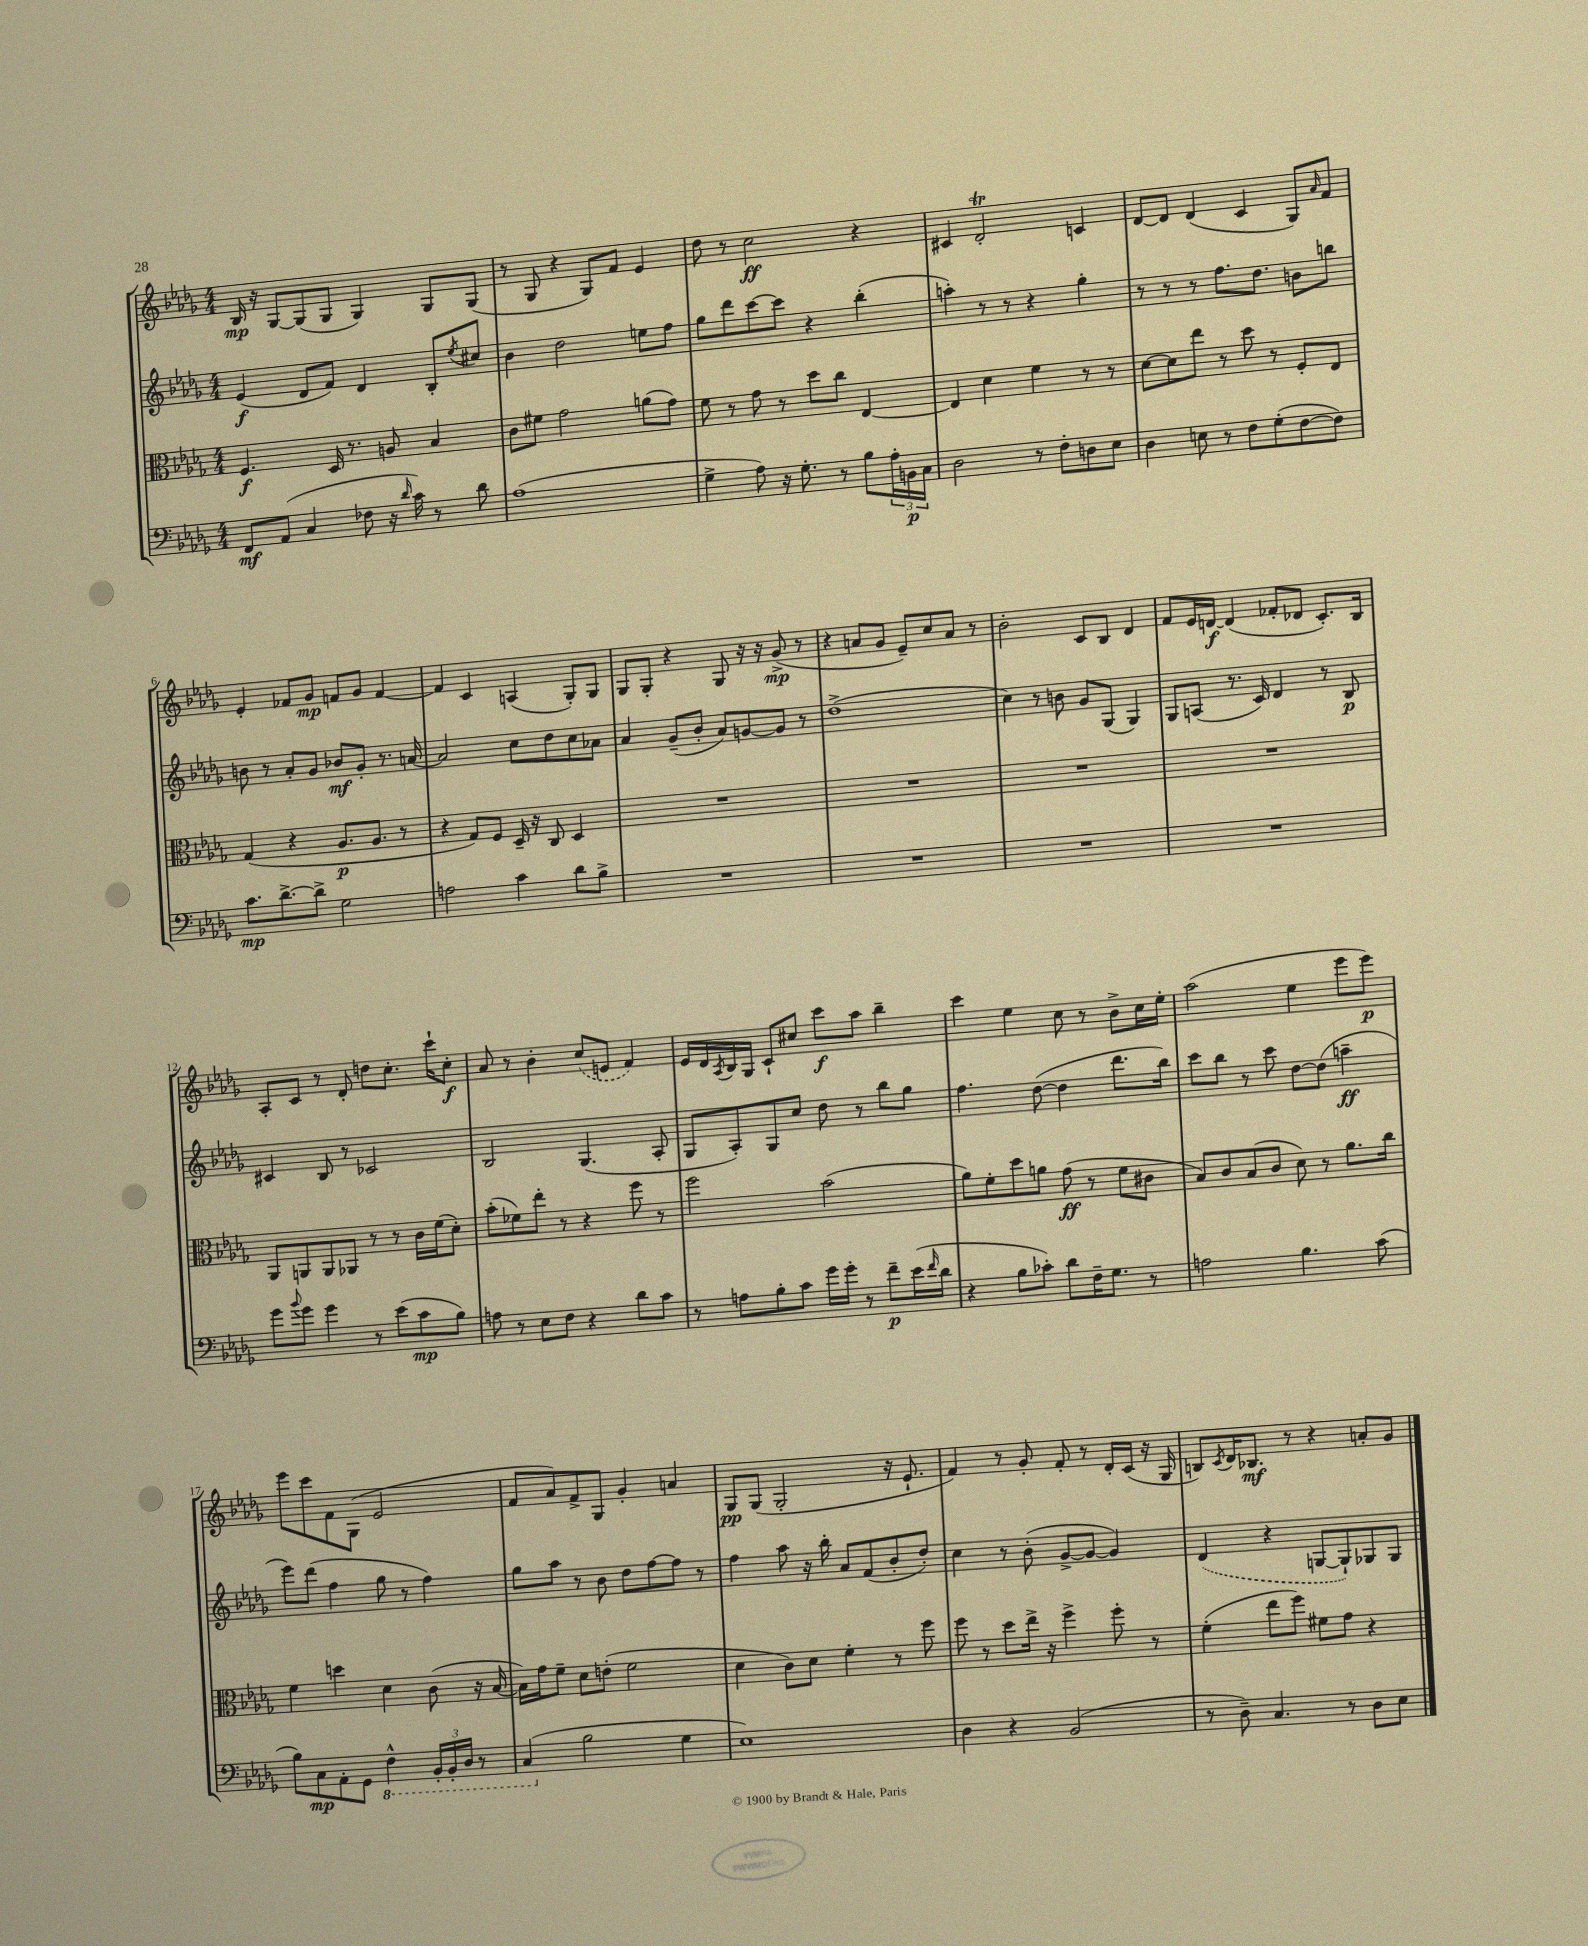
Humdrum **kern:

**kern	**dynam	**kern	**dynam	**kern	**dynam	**kern	**dynam
*part4	*part4	*part3	*part3	*part2	*part2	*part1	*part1
*staff4	*staff4	*staff3	*staff3	*staff2	*staff2	*staff1	*staff1
*clefF4	*	*clefC3	*	*clefG2	*	*clefG2	*
*k[b-e-a-d-g-]	*	*k[b-e-a-d-g-]	*	*k[b-e-a-d-g-]	*	*k[b-e-a-d-g-]	*
*M4/4	*	*M4/4	*	*M4/4	*	*M4/4	*
=1	=1	=1	=1	=1	=1	=1	=1
8FF/L	mf	4.F/	f	(4e-/	f	16B-/	mp
.	.	.	.	.	.	16r	.
(8AA-/J	.	.	.	.	.	[8G-/L	.
4C/	.	.	.	8d-/L	.	(8G-/]	.
.	.	16D-/	.	8f/J)	.	8G-/J	.
.	.	8.r	.	.	.	.	.
8F-X\	.	.	.	4d-/	.	4G-/)	.
16r	.	8An/	.	.	.	.	.
16qqd-/	.	.	.	.	.	.	.
16c\)	.	.	.	.	.	.	.
8r	.	4B-/	.	8B-'/L	.	8G-/L	.
.	.	.	.	8qee-/	.	.	.
8d-\	.	.	.	8cc#X/J	.	(8G-/J	.
=2	=2	=2	=2	=2	=2	=2	=2
(1A-	.	8c\L	.	4b-\	.	8r	.
.	.	8f#X\J	.	.	.	8G-/	.
.	.	2g-\	.	2dd-\	.	4r	.
.	.	.	.	.	.	8G-/L)	.
.	.	.	.	.	.	8f/J	.
.	.	(8an\L	.	8een\L	.	4e-/	.
.	.	8g-\J)	.	8ff\J	.	.	.
=3	=3	=3	=3	=3	=3	=3	=3
4G-^\	.	8f\	.	8gg-\L	.	8dd-\	.
.	.	8r	.	8ddd-\	.	8r	.
8A-\)	.	8g-\	.	[8ccc\	.	2cc\	ff
16r	.	8r	.	8ccc\J]	.	.	.
8.G-'\	.	.	.	.	.	.	.
.	.	8dd-\L	.	4r	.	.	.
8r	.	8cc\J	.	.	.	.	.
8B-\L	.	[4E-/	.	(4bb-'\	.	4r	.
24A-'\L	.	.	.	.	.	.	.
24BBn\	p	.	.	.	.	.	.
24C\JJ	.	.	.	.	.	.	.
=4	=4	=4	=4	=4	=4	=4	=4
2D-\	.	4E-/]	.	4aan'\)	.	4c#X/	.
.	.	4d-\	.	8r	.	2d-T'/	.
.	.	.	.	8r	.	.	.
8r	.	4f\	.	4r	.	.	.
8F'\L	.	.	.	.	.	.	.
8Dn\	.	8r	.	4gg-'\	.	4cn/	.
8E-\J	.	8r	.	.	.	.	.
=5	=5	=5	=5	=5	=5	=5	=5
4D-\	.	[8d-\L	.	8r	.	[8d-/L	.
.	.	8d-\]	.	8r	.	8d-/J]	.
8En\	.	8ee-\J	.	8r	.	(4d-/	.
8r	.	8r	.	8.ff\L	.	.	.
8F\L	.	8dd-\	.	.	.	4c/	.
.	.	.	.	8.dd-\J	.	.	.
(8G-'\	.	8r	.	.	.	.	.
[8F\	.	8F'/L	.	8bn\L	.	8G-/L)	.
.	.	.	.	.	.	16qqa-/	.
8F\J])	.	8E-/J	.	8bbn\J	.	8f/J	.
!!LO:LB:g=z
=6	=6	=6	=6	=6	=6	=6	=6
8.c\L	mp	(4G-/	.	8bn\	.	4e-'/	.
.	.	.	.	8r	.	.	.
[8.d-^\	.	.	.	.	.	.	.
.	.	4r	.	8a-'/L	.	8f-X/L	.
8d-^\J]	.	.	.	8g-/J	.	8g-/J	mp
2G-\	.	8.A-/L	p	8b-X/L	mf	8fn/L	.
.	.	.	.	8g-'/J	.	8g-/J	.
.	.	8.A-/J	.	.	.	.	.
.	.	.	.	8.r	.	[4f/	.
.	.	8r	.	.	.	.	.
.	.	.	.	[16an/	.	.	.
=7	=7	=7	=7	=7	=7	=7	=7
2An\	.	4r	.	2a/]	.	4f/]	.
.	.	8G-/L)	.	.	.	4c/	.
.	.	8F/J	.	.	.	.	.
4c\	.	16D-~/	.	8cc\L	.	(4An/	.
.	.	16r	.	.	.	.	.
.	.	8C/	.	8dd-\	.	.	.
8d-\L	.	4D-/	.	8cc\	.	8G-'/L)	.
8B-^\J	.	.	.	8a-X\J	.	8G-/J	.
=8	=8	=8	=8	=8	=8	=8	=8
1r	.	1r	.	4a-/	.	8G-/L	.
.	.	.	.	.	.	8G-'/J	.
.	.	.	.	(8g-~/L	.	4r	.
.	.	.	.	8b-'/J	.	.	.
.	.	.	.	8a-/L)	.	8G-/	.
.	.	.	.	[8gn/	.	16r	.
.	.	.	.	.	.	16r	.
.	.	.	.	8g/J]	.	(8g-^/	mp
.	.	.	.	8r	.	8r	.
=9	=9	=9	=9	=9	=9	=9	=9
1r	.	1r	.	(1dd-^	.	4r	.
.	.	.	.	.	.	8an/L	.
.	.	.	.	.	.	8g-/J	.
.	.	.	.	.	.	8e-~/L)	.
.	.	.	.	.	.	8cc/	.
.	.	.	.	.	.	8a/J	.
.	.	.	.	.	.	8r	.
=10	=10	=10	=10	=10	=10	=10	=10
1r	.	1r	.	4cc\)	.	2b-'\	.
.	.	.	.	8r	.	.	.
.	.	.	.	8bn\	.	.	.
.	.	.	.	8g-/L	.	8c/L	.
.	.	.	.	(8G-/J	.	8B-/J	.
.	.	.	.	4G-/)	.	4d-/	.
=11	=11	=11	=11	=11	=11	=11	=11
1r	.	1r	.	8G-/L	.	8f/L	.
.	.	.	.	(8An/J	.	16e-/L	.
.	.	.	.	.	.	[16dn/JJ	f
.	.	.	.	8.r	.	(4d/]	.
.	.	.	.	16c/)	.	.	.
.	.	.	.	4d-/	.	8f-X'/L	.
.	.	.	.	.	.	8d-X/J	.
.	.	.	.	8r	.	8.c'/L)	.
.	.	.	.	8B-/	p	.	.
.	.	.	.	.	.	16B-/Jk	.
!!LO:LB:g=z
=12	=12	=12	=12	=12	=12	=12	=12
8g-\L	.	8AA-/L	.	4c#X/	.	8A-'/L	.
8qqb-/	.	.	.	.	.	.	.
8g-\J	.	8AAn/	.	.	.	8c/J	.
4g-\	.	8AA/	.	8B-/	.	8r	.
.	.	8AA-X/J	.	8r	.	8d-'/	.
8r	.	8r	.	2c-X/	.	8ddn\L	.
(8e-\L	.	8r	.	.	.	8.cc'\J	.
8c\	mp	16c\LL	.	.	.	.	.
.	.	(16f\J	.	.	.	16ccc`\KL	.
8B-\J)	.	8d-'\J)	.	.	.	8cc'\J	f
=13	=13	=13	=13	=13	=13	=13	=13
8An\	.	(8b-'\L	.	2B-/	.	8a-/	.
8r	.	8f-X\)	.	.	.	8r	.
8E-\L	.	8ee-'\J	.	.	.	4b-'\	.
8F\J	.	8r	.	.	.	.	.
4r	.	4r	.	(4.G-/	.	(8cc/L	.
.	.	.	.	.	.	8en/J	.
8d-\L	.	8ff\	.	.	.	4f/)	.
8c\J	.	8r	.	8A-'/	.	.	.
=14	=14	=14	=14	=14	=14	=14	=14
8r	.	2ff\	.	8G-/L	.	16e-/LL	.
.	.	.	.	.	.	16d-/	.
.	.	.	.	.	.	8qA-/	.
8An\L	.	.	.	8A-'/)	.	16B-/	.
.	.	.	.	.	.	16G-/JJ	.
8B-'\	.	.	.	8G-/	.	8c`/L	.
8c\J	.	.	.	8cc/J	.	8cc#X/J	.
16g-\LL	.	(2b-\	.	8dd-\	.	8ccc\L	f
16g-'\JJ	.	.	.	.	.	.	.
8r	.	.	.	8r	.	8aa-\J	.
8f~\L	p	.	.	8bb-\L	.	4bb-~\	.
(16e-\L	.	.	.	8gg-\J	.	.	.
16qqf/	.	.	.	.	.	.	.
16d-\JJ	.	.	.	.	.	.	.
=15	=15	=15	=15	=15	=15	=15	=15
4r	.	8a-\L)	.	4.ff\	.	4ccc\	.
.	.	8f'\	.	.	.	.	.
8B-\L	.	8dd-\	.	.	.	4ee-\	.
8c-X'\J)	.	8an\J	.	([8dd-\	.	.	.
8d-\L	.	(8g-\	ff	4dd-\]	.	8cc\	.
16F~\K	.	8r	.	.	.	8r	.
8.G-\J	.	.	.	.	.	.	.
.	.	8f\L	.	8.ddd-\L	.	8b-^\L	.
8r	.	8c#X\J	.	.	.	16cc\L	.
.	.	.	.	16bb-\Jk)	.	16ee-'\JJ	.
=16	=16	=16	=16	=16	=16	=16	=16
2An\	.	8B-/L)	.	8ccc\L	.	(2aa-\	.
.	.	8c/	.	8bb-\J	.	.	.
.	.	(8B-/	.	8r	.	.	.
.	.	8c/J	.	8ccc\	.	.	.
4.B-\	.	8d-\)	.	[8dd-\L	.	4ee-\	.
.	.	8r	.	(8dd-\J]	.	.	.
.	.	8.a-\L	.	4aan~\	ff	8eee-\L	.
(8c\	.	.	.	.	.	8eee-\J)	p
.	.	16cc\Jk	.	.	.	.	.
!!LO:LB:g=z
=17	=17	=17	=17	=17	=17	=17	=17
8B-\L)	.	4f\	.	8eee-\L)	.	8eee-\L	.
8C\	mp	.	.	(8ddd-\J	.	8ccc\	.
8AA-'\	.	4ddn\	.	4ff\	.	8f\	.
8GG-\J	.	.	.	.	.	(8G-\J	.
*8ba	*	*	*	*	*	*	*
4FF^^\	.	4d-\	.	8gg-\	.	2e-/	.
.	.	.	.	8r	.	.	.
24BBB-'/LL	.	(8c\	.	4ff\)	.	.	.
24BBB-'/	.	.	.	.	.	.	.
24DD-/JJ	.	.	.	.	.	.	.
8r	.	16r	.	.	.	.	.
.	.	[16B-/	.	.	.	.	.
=18	=18	=18	=18	=18	=18	=18	=18
(4CC/	.	16B-\LL])	.	8gg-\L	.	8f/L	.
.	.	16g-\J	.	.	.	.	.
.	.	8f~\J	.	8aa-\J	.	8a-/)	.
*X8ba	*	*	*	*	*	*	*
2B-\	.	8d-\L	.	8r	.	8f^/	.
.	.	(8en'\J	.	8b-\	.	8G-/J	.
.	.	2f\	.	8dd-\L	.	4g-'/	.
.	.	.	.	[8ff\	.	.	.
4G-\	.	.	.	8ff\J]	.	4an/	.
.	.	.	.	8r	.	.	.
=19	=19	=19	=19	=19	=19	=19	=19
1E-)	.	4d-\	.	4ff\	.	8G-/L	pp
.	.	.	.	.	.	(8G-/J	.
.	.	8c\L)	.	8aa-\	.	2G-'/	.
.	.	8d-\J	.	16r	.	.	.
.	.	.	.	16bb-'\	.	.	.
.	.	4f'\	.	8a-/L	.	.	.
.	.	.	.	(8f/	.	.	.
.	.	8r	.	8b-'/	.	16r	.
.	.	.	.	.	.	8.e-`/	.
.	.	8ff\	.	8dd-'/J)	.	.	.
=20	=20	=20	=20	=20	=20	=20	=20
4D-\	.	8ff\	.	4cc\	.	4f/)	.
.	.	8r	.	.	.	.	.
4r	.	8dd-\L	.	8r	.	8r	.
.	.	16ee-^\Jk	.	(8b-'\	.	8g-'/	.
.	.	16r	.	.	.	.	.
(2BB-/	.	4ff^\	.	[8g-^/L	.	8f'/	.
.	.	.	.	8g-/J_	.	8r	.
.	.	8ff'\	.	4g-/])	.	16d-'/LL	.
.	.	.	.	.	.	(16c/JJ	.
.	.	8r	.	.	.	16r	.
.	.	.	.	.	.	16G-/	.
=21	=21	=21	=21	=21	=21	=21	=21
8r	.	(4f'\	.	(4d-/	.	8Bn/L)	.
.	.	.	.	.	.	8qc/	.
8D-~\)	.	.	.	.	.	16d-/K	.
.	.	.	.	.	.	8.B-X/J	mf
4.C/	.	8ee-\L	.	4r	.	.	.
.	.	8ff\J)	.	.	.	8r	.
.	.	8f#X\L	.	[8Gn/L	.	4r	.
8r	.	8g-\J	.	8G`/])	.	.	.
8D-\L	.	4r	.	8G-X/	.	8an'/L	.
8E-\J	.	.	.	8G-/J	.	8g-/J	.
==	==	==	==	==	==	==	==
*-	*-	*-	*-	*-	*-	*-	*-
